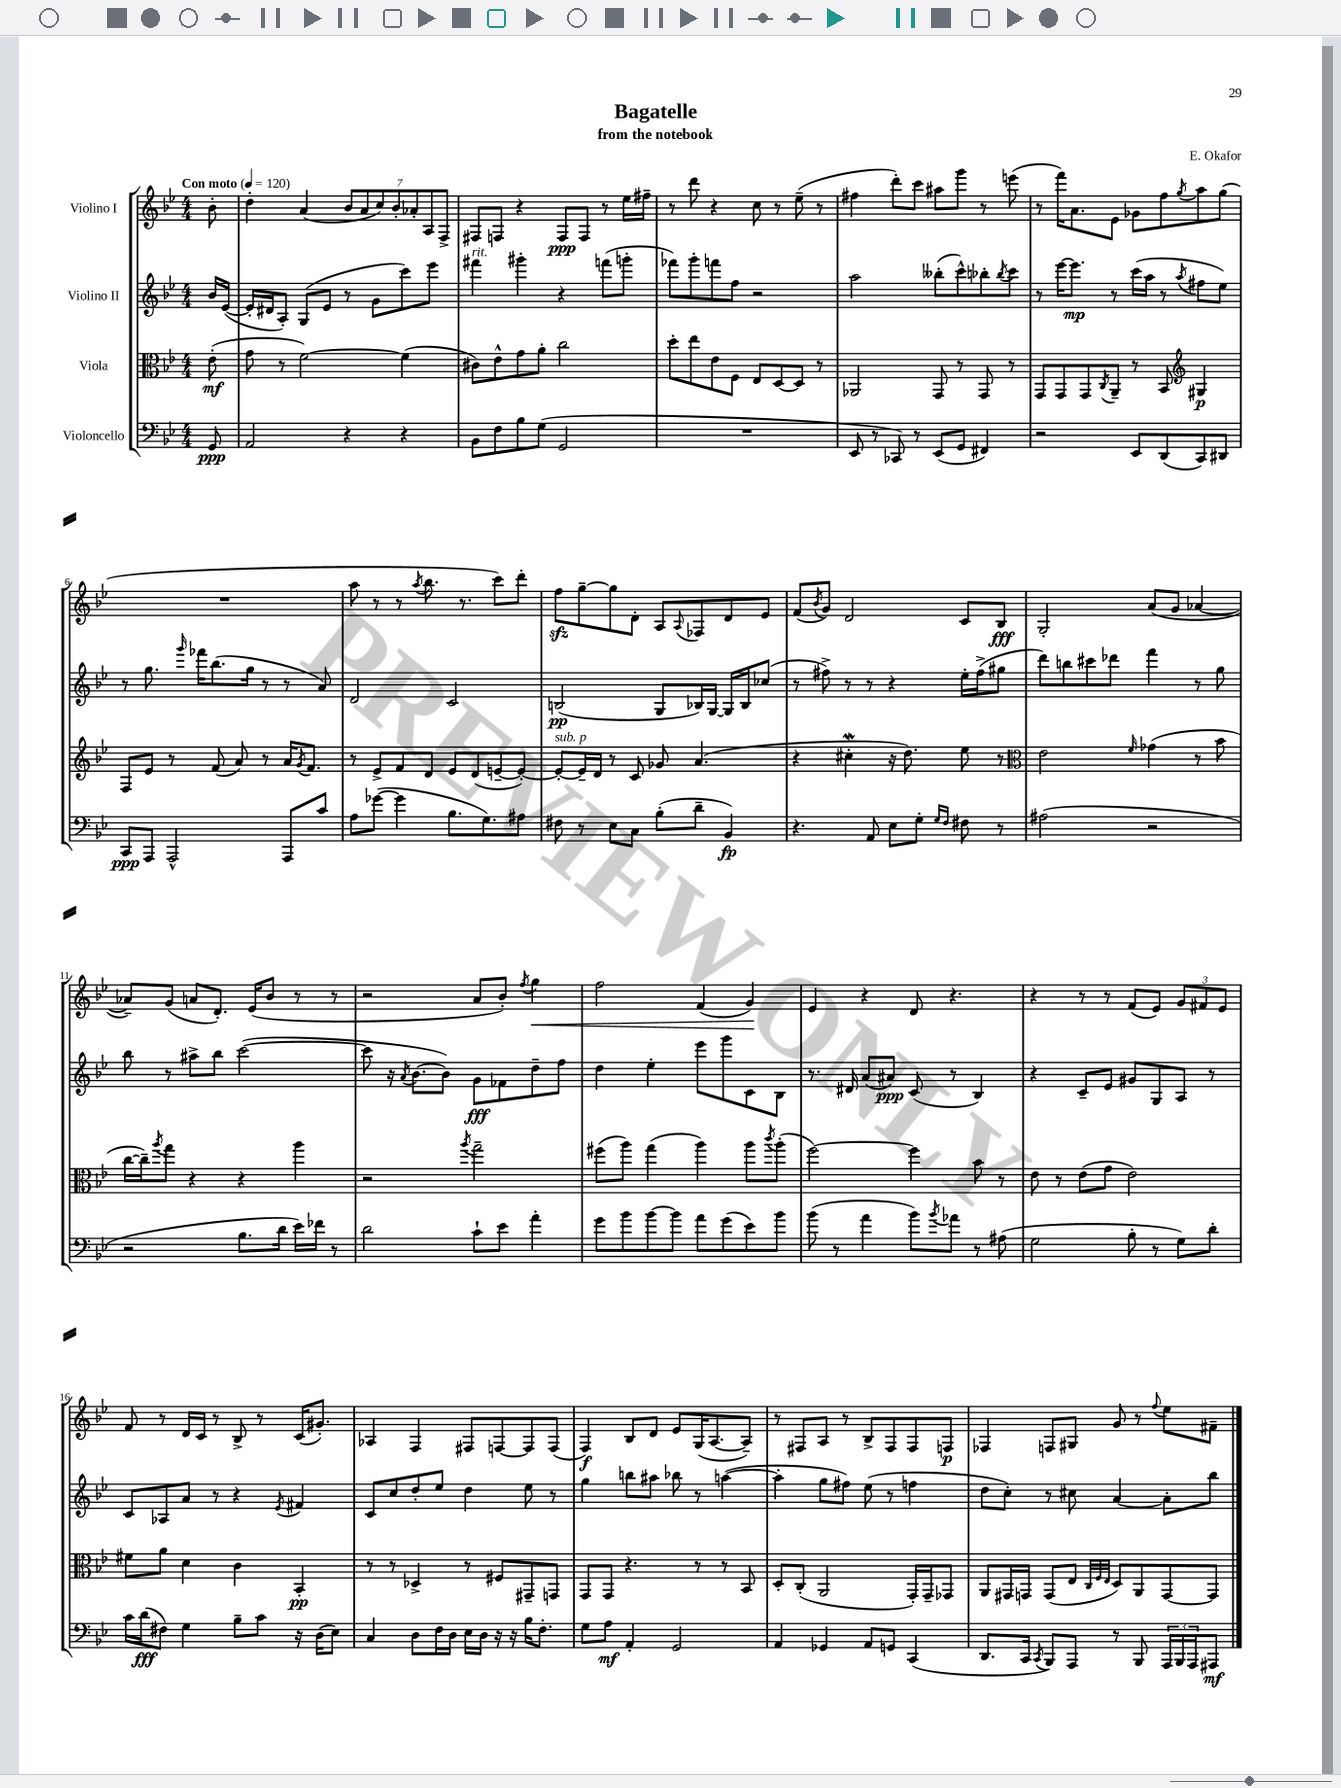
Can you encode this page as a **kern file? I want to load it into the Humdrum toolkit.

**kern	**kern	**kern	**kern
*staff4	*staff3	*staff2	*staff1
*clefF4	*clefC3	*clefG2	*clefG2
*k[b-e-]	*k[b-e-]	*k[b-e-]	*k[b-e-]
*M4/4	*M4/4	*M4/4	*M4/4
*MM120	*MM120	*MM120	*MM120
8GG	(8e-'	16b-	8b-'
.	.	([16e-	.
=	=	=	=
2AA	8g	16e-']	4dd'
.	.	16d#	.
.	8r	8A')	.
.	[2f)	(8G	(4a
.	.	8e-	.
4r	.	8r	14b-
.	.	.	14a
.	.	8g	.
.	.	.	14cc)
.	.	.	14b-'
4r	(4f]	8ccc)	.
.	.	.	14a-'
.	.	.	14A
.	.	8eee-	.
.	.	.	14F^
=	=	=	=
8BB-	8c#)	4fff#	8F#
8F	8e-^^	.	8F
8B-	8g	4ggg#'	4r
(8G	8a'	.	.
2GG	2cc	4r	8F
.	.	.	8F
.	.	(8fff	8r
.	.	8ggg'	16ee-
.	.	.	16ff#~
=	=	=	=
1r	8dd'	8fff-)	8r
.	8ee-	8ggg'	8ddd
.	8e-	8fff	4r
.	8F	8ff	.
.	8E-	2r	8cc
.	[8D	.	8r
.	8D]	.	(8ee-~
.	8r	.	8r
=	=	=	=
8EE-	2AA-	2aa	4ff#
8r	.	.	.
8CC-)	.	.	8ddd')
8r	.	.	8ccc
(8EE-	8GG	(8bb--'	8aa#
8GG	8r	8ccc^^)	8ggg
4FF#)	8GG	8bb-'	8r
.	.	8qbb-	.
.	8r	8ccc	(8eee
=	=	=	=
2r	8GG	8r	8r
.	8GG	[16eee-	16fff)
.	.	8.eee-]	8.a
.	8GG	.	.
.	8qC	.	.
.	8AA~	8r	8e-
8EE-	8r	(16ccc	8g-
.	.	16aa	.
(8DD	8BB-	8r	8ff
*	*clefG2	*	*
.	.	8qaa	8qgg
8CC)	4G#	8ff#	8aa
8DD#	.	8ee-)	(8gg
=	=	=	=
8CC	8F	8r	1r
8AAA	8e-	8.gg	.
2AAA^^	8r	.	.
.	.	16qqggg	.
.	.	16fff-	.
.	(8f	(8.bb-	.
.	8a)	.	.
.	.	16gg	.
.	8r	8r	.
8AAA	16a	8r	.
.	8qg	.	.
.	8.f	.	.
8c	.	8a)	.
=	=	=	=
8A	8r	2d	8aa
([8g-	8e-^	.	8r
4g-]	8f	.	8r
.	.	.	8qaa
.	8d	.	8.bb-
8.B-	8e-	2c	.
.	.	.	8.r
.	(8d	.	.
8.G)	.	.	.
.	[8e~	.	8ccc)
8A#	8e'_)	.	8ddd'
=	=	=	=
8F#	8e'_	(2B	8ff
8r	16e~]	.	[8gg~
.	16d	.	.
8E-	8r	.	8gg]
8C	8c	.	8d'
(8B-'	8g-	8G	8A
.	.	.	8qqA
8d~	(4.a	16B-)	8F-
.	.	[16G	.
4BB-)	.	16G]	8d
.	.	16B-	.
.	.	(8cc-	8e-
=	=	=	=
4.r	4r	8r	(8f
.	.	.	8qb-
.	.	8ff#^)	8g)
.	4cc#'	8r	2d
8AA	.	8r	.
8E-	16r	4r	.
.	8.dd)	.	.
8G'	.	.	.
16qqG	.	.	.
16qqF	.	.	.
8F#	8ee-	16ee-'	8c
.	.	(16ff#^	.
8r	8r	8gg#	8B-
=	=	=	=
*	*clefC3	*	*
(2A#	2e-	8ddd)	2G'
.	.	8bb	.
.	.	8ccc#	.
.	.	8ddd-	.
.	16qqf	.	.
2r	(4g-	4fff	(8a
.	.	.	8g
.	8r	8r	[4a-
.	8b-	8gg	.
=	=	=	=
2r	[16cc	8bb-	8a-~])
.	16cc~])	.	.
.	8qaa	.	.
.	8gg	8r	(8g
.	4r	8aa#^	8a
.	.	8bb-	8.d')
8.B-	4r	([2ccc	.
.	.	.	(16e-
.	.	.	8b-
16d	.	.	.
16e-)	4aa	.	8r
16f-	.	.	.
8r	.	.	8r
=	=	=	=
2d	2r	8ccc]	2r
.	.	16r	.
.	.	8qa	.
.	.	[8.b-	.
.	.	8b-])	.
.	8qaa	.	.
8c`	2gg~	8g	8a
8e-	.	8f-	8b-')
.	.	.	8qff
4a'	.	8dd~	4gg
.	.	8ff	.
=	=	=	=
8g	(8ff#	4dd	2ff
8b-	8aa)	.	.
[8b-	(4gg	4ee-'	.
8b-]	.	.	.
8a	4aa)	8eee-	(4f
(8g	.	8ggg	.
8e-)	8aa	8c	4g)
.	8qccc	.	.
8b-	(8aa'	8B-	.
=	=	=	=
(8b-	[2ff)	8.r	4e-
8r	.	.	.
.	.	16d#	.
4a	.	(8a	4r
.	.	8a#)	.
8b-)	4ff]	(8c	8d
8qb-	.	.	.
8a-	.	8r	4.r
8r	8b-	4B-)	.
(8A#	8r	.	.
=	=	=	=
2G	8e-	4r	4r
.	8r	.	.
.	(8e-	8c~	8r
.	8g	8e-	8r
8B-'	2e-)	8g#	(8f
8r	.	8G	8e-)
8G)	.	8A	12g
.	.	.	12f#
8d'	.	8r	.
.	.	.	12e-
=	=	=	=
16c	8f#	8c	8f
(16d	.	.	.
8F#)	8a	8A-	8r
4G	4d	8a	16d
.	.	.	16c
.	.	8r	8r
8B-~	4c	4r	8B-^
8c	.	.	8r
.	.	8qe-	.
16r	4BB-'	4f#	(16c
(16D	.	.	8.g#')
8E-)	.	.	.
=	=	=	=
4C	8r	8c	4A-
.	8r	8cc	.
8D	4D-^	8dd'	4F
16F	.	8ee-	.
16D	.	.	.
16E-	8r	4dd	8F#
16D	.	.	.
16r	8F#	.	[8F
16r	.	.	.
16B-	8GG#~	8ee-	8F]
8.F'	.	.	.
.	8GG	8r	(8F
=	=	=	=
8G	8GG	4gg	4F)
8A	8GG	.	.
4AA'	4.r	8bb	8B-
.	.	8aa#	8d
2GG	.	8bb-	8e-
.	8r	8r	(16G
.	.	.	[8.A
.	8r	([4aa	.
.	8BB-	.	8A~])
=	=	=	=
4AA	8D'	4aa']	8r
.	(8C'	.	8F#
4GG-	2AA	8gg	8A
.	.	8ff#)	8r
8AA	.	(8ee-	8B-^
8GG	.	8r	8F#
(4CC	16GG')	4ff	8F#
.	16GG~	.	.
.	8GG-	.	8F
=	=	=	=
8.DD	8AA	8dd	4F-
.	16GG#	8cc')	.
16CC	16GG	.	.
8qCC	.	.	.
8BBB-)	(8GG	8r	8F
8AAA	8E-	8cc#	8G#
.	32qqC	.	.
.	32qqF	.	.
.	32qqE-	.	.
8r	8D)	[4a	8g
8BBB-	8AA	.	8r
.	.	.	8qqff
24AAA	[8GG	8a']	8ee-
24BBB-	.	.	.
24AAA	.	.	.
8AAA#	8GG]	8bb-	8f#~
==	==	==	==
*-	*-	*-	*-
